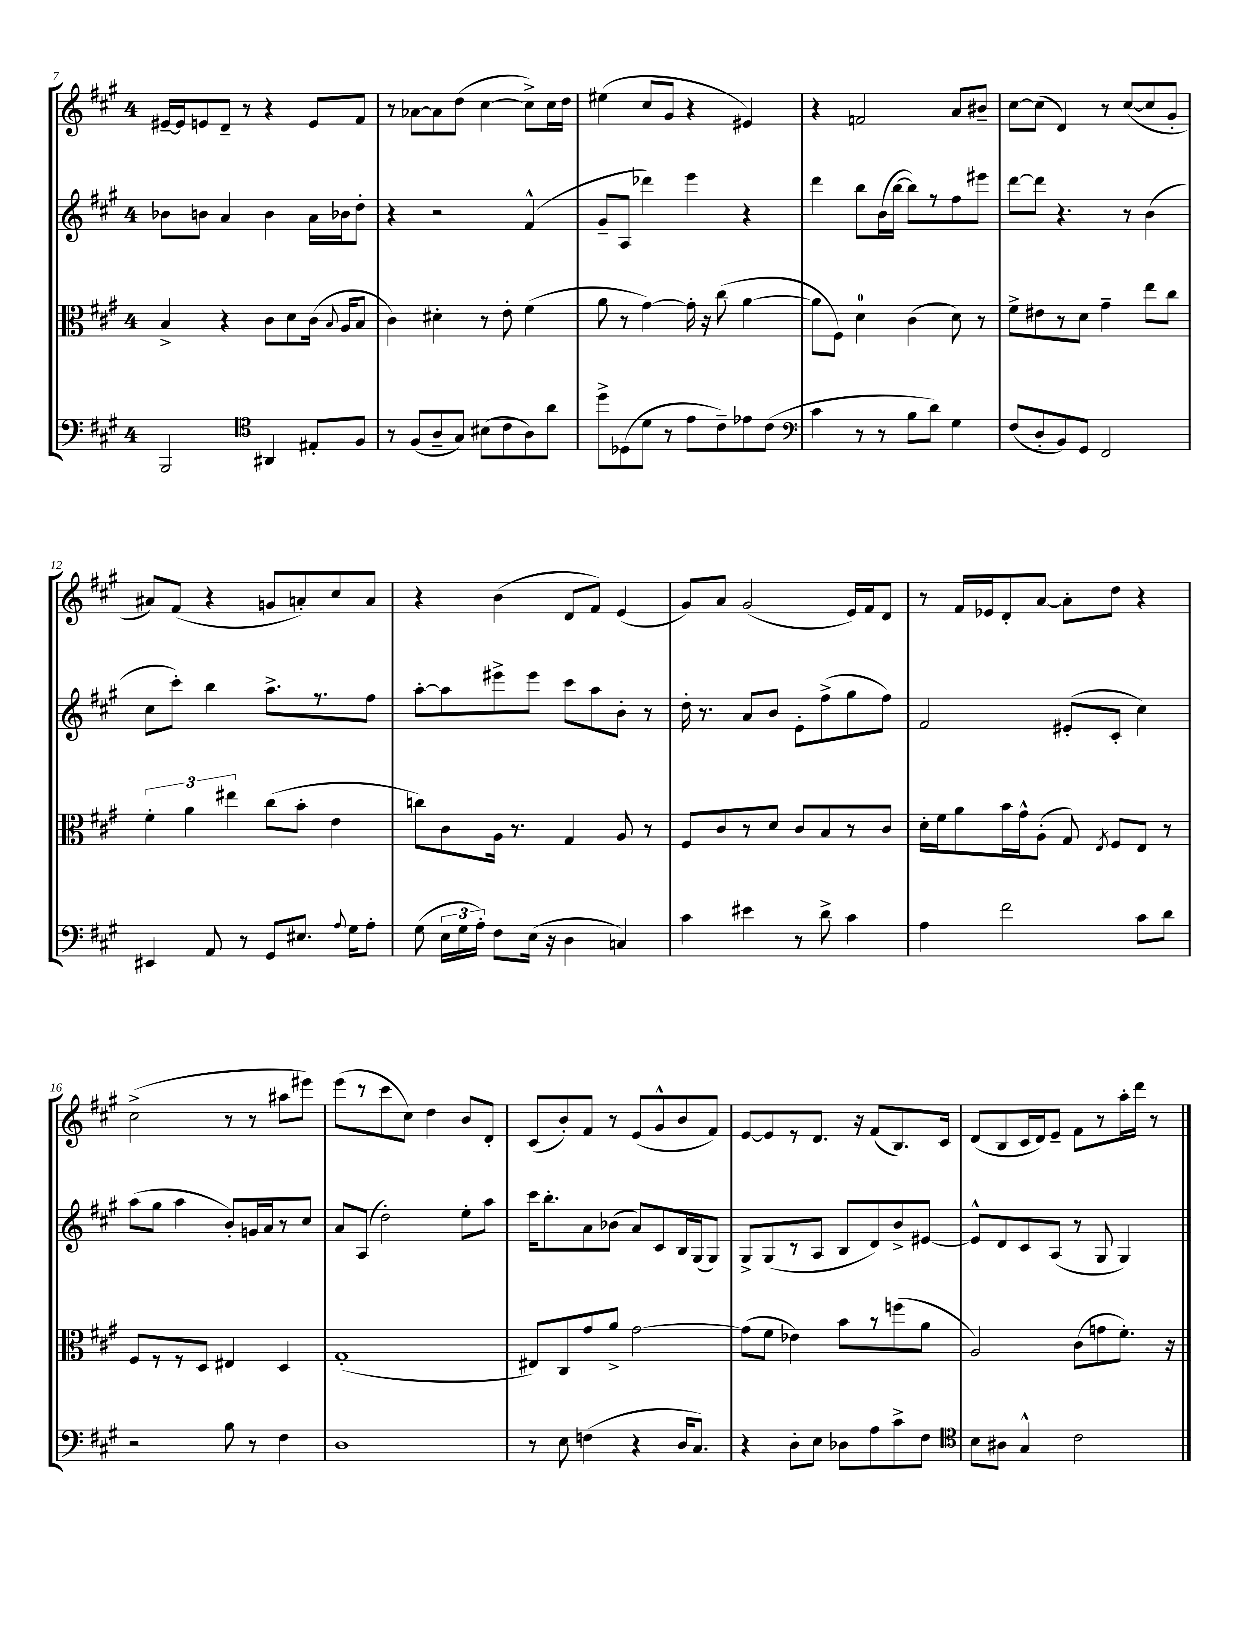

**kern	**kern	**kern	**kern
*staff4	*staff3	*staff2	*staff1
*clefF4	*clefC3	*clefG2	*clefG2
*k[f#c#g#]	*k[f#c#g#]	*k[f#c#g#]	*k[f#c#g#]
*M4/4	*M4/4	*M4/4	*M4/4
2BBB	4B^	8b-	[16e#~
.	.	.	16e#]
.	.	8b	8e
.	4r	4a	8d~
.	.	.	8r
*clefC4	*	*	*
4AA#	8c#	4b	4r
.	8d	.	.
8E#'	(16c#	16a	8e
.	8qqB	.	.
.	16A	16b-	.
8F#	8B	8dd'	8f#
=	=	=	=
8r	4c#)	4r	8r
(8F#	.	.	[8a-
8A~	4d#'	2r	8a-]
8G#)	.	.	(8dd
(8B#	8r	.	[4cc#
8c#	8e'	.	.
8A)	(4f#	(4f#^^	8cc#^])
8a	.	.	16cc#
.	.	.	16dd
=	=	=	=
8dd^	8a	8g#~	(4ee#
(8D-	8r	8A	.
8d	[4g#)	4ddd-)	8cc#
8r	.	.	8g#
8e	16g#']	4eee	4r
.	16r	.	.
8c#~)	(8cc#	.	.
8e-	[4a	4r	4e#)
(8c#	.	.	.
=	=	=	=
*clefF4	*	*	*
4c#	8a]	4ddd	4r
.	8F#)	.	.
8r	4d	8bb	2f
8r	.	(16b	.
.	.	[16bb	.
8B	(4c#	8bb])	.
8d)	.	8r	.
4G#	8d)	8ff#	8a
.	8r	8eee#	8b#~
=	=	=	=
(8F#	8f#^	[8ddd	[8cc#
8D'	8e#	8ddd]	(8cc#]
8BB)	8r	4.r	4d)
8GG#	8d	.	.
2FF#	4g#~	.	8r
.	.	8r	([8cc#
.	8ee	(4b	8cc#]
.	8cc#	.	8g#'
=	=	=	=
4EE#	6f#'	8cc#	8a#)
.	.	8ccc#')	(8f#
.	6a	.	.
8AA	.	4bb	4r
.	6ee#	.	.
8r	.	.	.
8GG#	(8cc#	8.aa^	8g
8.E#	8b'	.	8a')
.	.	8.r	.
.	4e	.	8cc#
8qqA	.	.	.
16G#	.	.	.
8A'	.	8ff#	8a
=	=	=	=
(8G#	8cc)	[8aa'	4r
24E	8c#	8aa]	.
24G#	.	.	.
24A')	.	.	.
8F#	16A	8eee#^	(4b
.	8.r	.	.
(16E	.	8eee#	.
16r	.	.	.
4D	4G#	8ccc#	8d
.	.	8aa	8f#)
4C)	8A	8b'	(4e
.	8r	8r	.
=	=	=	=
4c#	8F#	16dd'	8g#)
.	.	8.r	.
.	8c#	.	8a
4e#	8r	8a	(2g#
.	8d	8b	.
8r	8c#	8e'	.
8d^	8B	(8ff#^	.
4c#	8r	8gg#	16e)
.	.	.	16f#
.	8c#	8ff#)	8d
=	=	=	=
4A	16d'	2f#	8r
.	16f#	.	.
.	8a	.	16f#
.	.	.	16e-
2f#	16b	.	8d'
.	16g#^^	.	.
.	(8A'	.	[8a
.	8G#)	(8e#'	8a']
.	8qE	.	.
.	8F#	8c#'	8dd
8c#	8E	4cc#)	4r
8d	8r	.	.
=	=	=	=
2r	8F#	(8aa	(2cc#^
.	8r	8gg#	.
.	8r	4aa	.
.	8D	.	.
8B	4E#	8b')	8r
8r	.	16g	8r
.	.	16a	.
4F#	4D	8r	8aa#
.	.	8cc#	8eee#)
=	=	=	=
1D	(1G#'	8a	(8eee
.	.	(8A	8r
.	.	2dd')	8ccc#
.	.	.	8cc#)
.	.	.	4dd
.	.	8ee'	8b
.	.	8aa	8d'
=	=	=	=
8r	8E#)	16ccc#	(8c#
.	.	8.bb'	.
8E	8C#	.	8b')
(4F	8g#	8a	8f#
.	8a^	(8b-	8r
4r	[2g#	8a)	(8e
.	.	8c#	8g#^^
16D	.	16B	8b
8.C#)	.	(16G#	.
.	.	8G#)	8f#)
=	=	=	=
4r	(8g#]	8G#^	[8e
.	8f#	(8G#	8e]
8D'	4e-)	8r	8r
8E	.	8A	8.d
8D-	8b	8B	.
.	.	.	16r
8A	8r	8d)	(8f#
8c#^	(8ff	8b^	8.B)
8F#	8a	[8e#	.
.	.	.	16c#
=	=	=	=
*clefC4	*	*	*
8B	2A)	8e#^^]	(8d
8A#	.	8d	8B
4G#^^	.	8c#	16c#
.	.	.	16d)
.	.	(8A	8e~
2c#	(8c#	8r	8f#
.	8g	8G#	8r
.	8.f#')	4G#)	16aa'
.	.	.	16ddd
.	.	.	8r
.	16r	.	.
==	==	==	==
*-	*-	*-	*-
